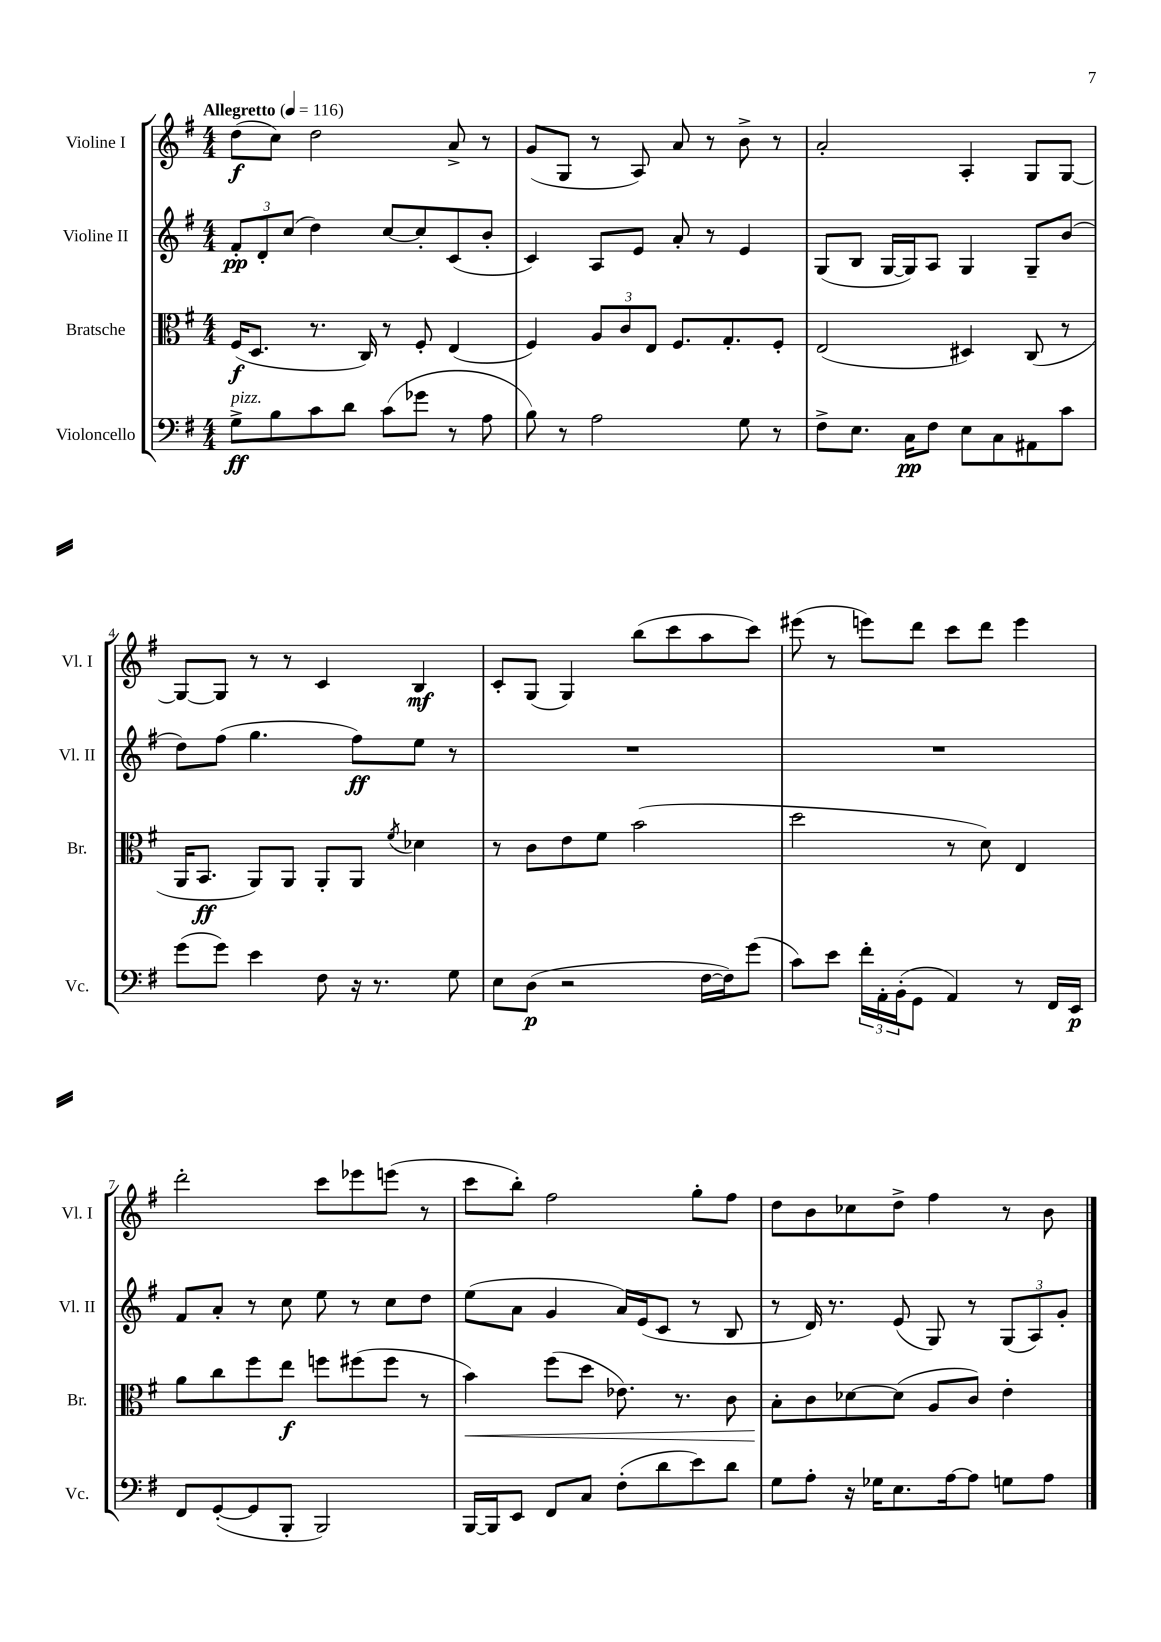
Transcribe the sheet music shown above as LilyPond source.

<<
\new StaffGroup <<
\new Staff = "s0" \with { instrumentName = "Violine I" shortInstrumentName = "Vl. I" } {
    \clef treble \key g \major \numericTimeSignature \time 4/4 \tempo "Allegretto" 4 = 116
    d''8\f( c''8) d''2 a'8-> r8 |
    g'8( g8 r8 a8) a'8 r8 b'8-> r8 |
    a'2-. a4-. g8 g8~ |
    g8~ g8 r8 r8 c'4 b4\mf |
    c'8-. g8( g4) b''8( c'''8 a''8 c'''8) |
    eis'''8( r8 e'''8) d'''8 c'''8 d'''8 e'''4 |
    d'''2-. c'''8 ees'''8 e'''8( r8 |
    c'''8 b''8-.) fis''2 g''8-. fis''8 |
    d''8 b'8 ces''8 d''8-> fis''4 r8 b'8 \bar "|." |
}
\new Staff = "s1" \with { instrumentName = "Violine II" shortInstrumentName = "Vl. II" } {
    \clef treble \key g \major \numericTimeSignature \time 4/4
    \tuplet 3/2 { fis'8-.\pp d'8-. c''8( } d''4) c''8~ c''8-. c'8( b'8-. |
    c'4) a8 e'8 a'8-. r8 e'4 |
    g8( b8 g16~ g16) a8 g4 g8-- b'8( |
    d''8) fis''8( g''4. fis''8\ff) e''8 r8 |
    R1 |
    R1 |
    fis'8 a'8-. r8 c''8 e''8 r8 c''8 d''8 |
    e''8( a'8 g'4 a'16) e'16( c'8 r8 b8 |
    r8 d'16) r8. e'8( g8) r8 \tuplet 3/2 { g8( a8) g'8-. } \bar "|." |
}
\new Staff = "s2" \with { instrumentName = "Bratsche" shortInstrumentName = "Br." } {
    \clef alto \key g \major \numericTimeSignature \time 4/4
    fis16\f( d8. r8. c16) r8 fis8-. e4( |
    fis4) \tuplet 3/2 { a8 c'8 e8 } fis8. g8.-. fis8-. |
    e2( dis4) c8( r8 |
    a,16 b,8.\ff a,8) a,8 a,8-. a,8 \acciaccatura { fis'8 } des'4 |
    r8 c'8 e'8 fis'8 b'2( |
    d''2 r8 d'8) e4 |
    a'8 c''8 fis''8 e''8\f f''8 fis''8( fis''8 r8 |
    b'4\<) fis''8( d''8 ees'8.) r8. c'8 |
    b8-.\! c'8 des'8~ des'8( a8 c'8) e'4-. \bar "|." |
}
\new Staff = "s3" \with { instrumentName = "Violoncello" shortInstrumentName = "Vc." } {
    \clef bass \key g \major \numericTimeSignature \time 4/4
    g8->\ff^\markup { \italic "pizz." } b8 c'8 d'8 c'8( ges'8 r8 a8 |
    b8) r8 a2 g8 r8 |
    fis8-> e8. c16\pp fis8 e8 c8 ais,8 c'8 |
    g'8( g'8) e'4 fis8 r16 r8. g8 |
    e8 d8\p( r2 fis16~ fis16) g'8( |
    c'8) e'8 \tuplet 3/2 { fis'16-. a,16-. b,16-.( } g,8 a,4) r8 fis,16 e,16\p |
    fis,8 g,8~-.( g,8 b,,8-. b,,2) |
    b,,16~ b,,16 e,8 fis,8 c8 fis8-.( d'8 e'8) d'8 |
    g8 a8-. r16 ges16 e8. a16~ a8 g8 a8 \bar "|." |
}
>>
>>
